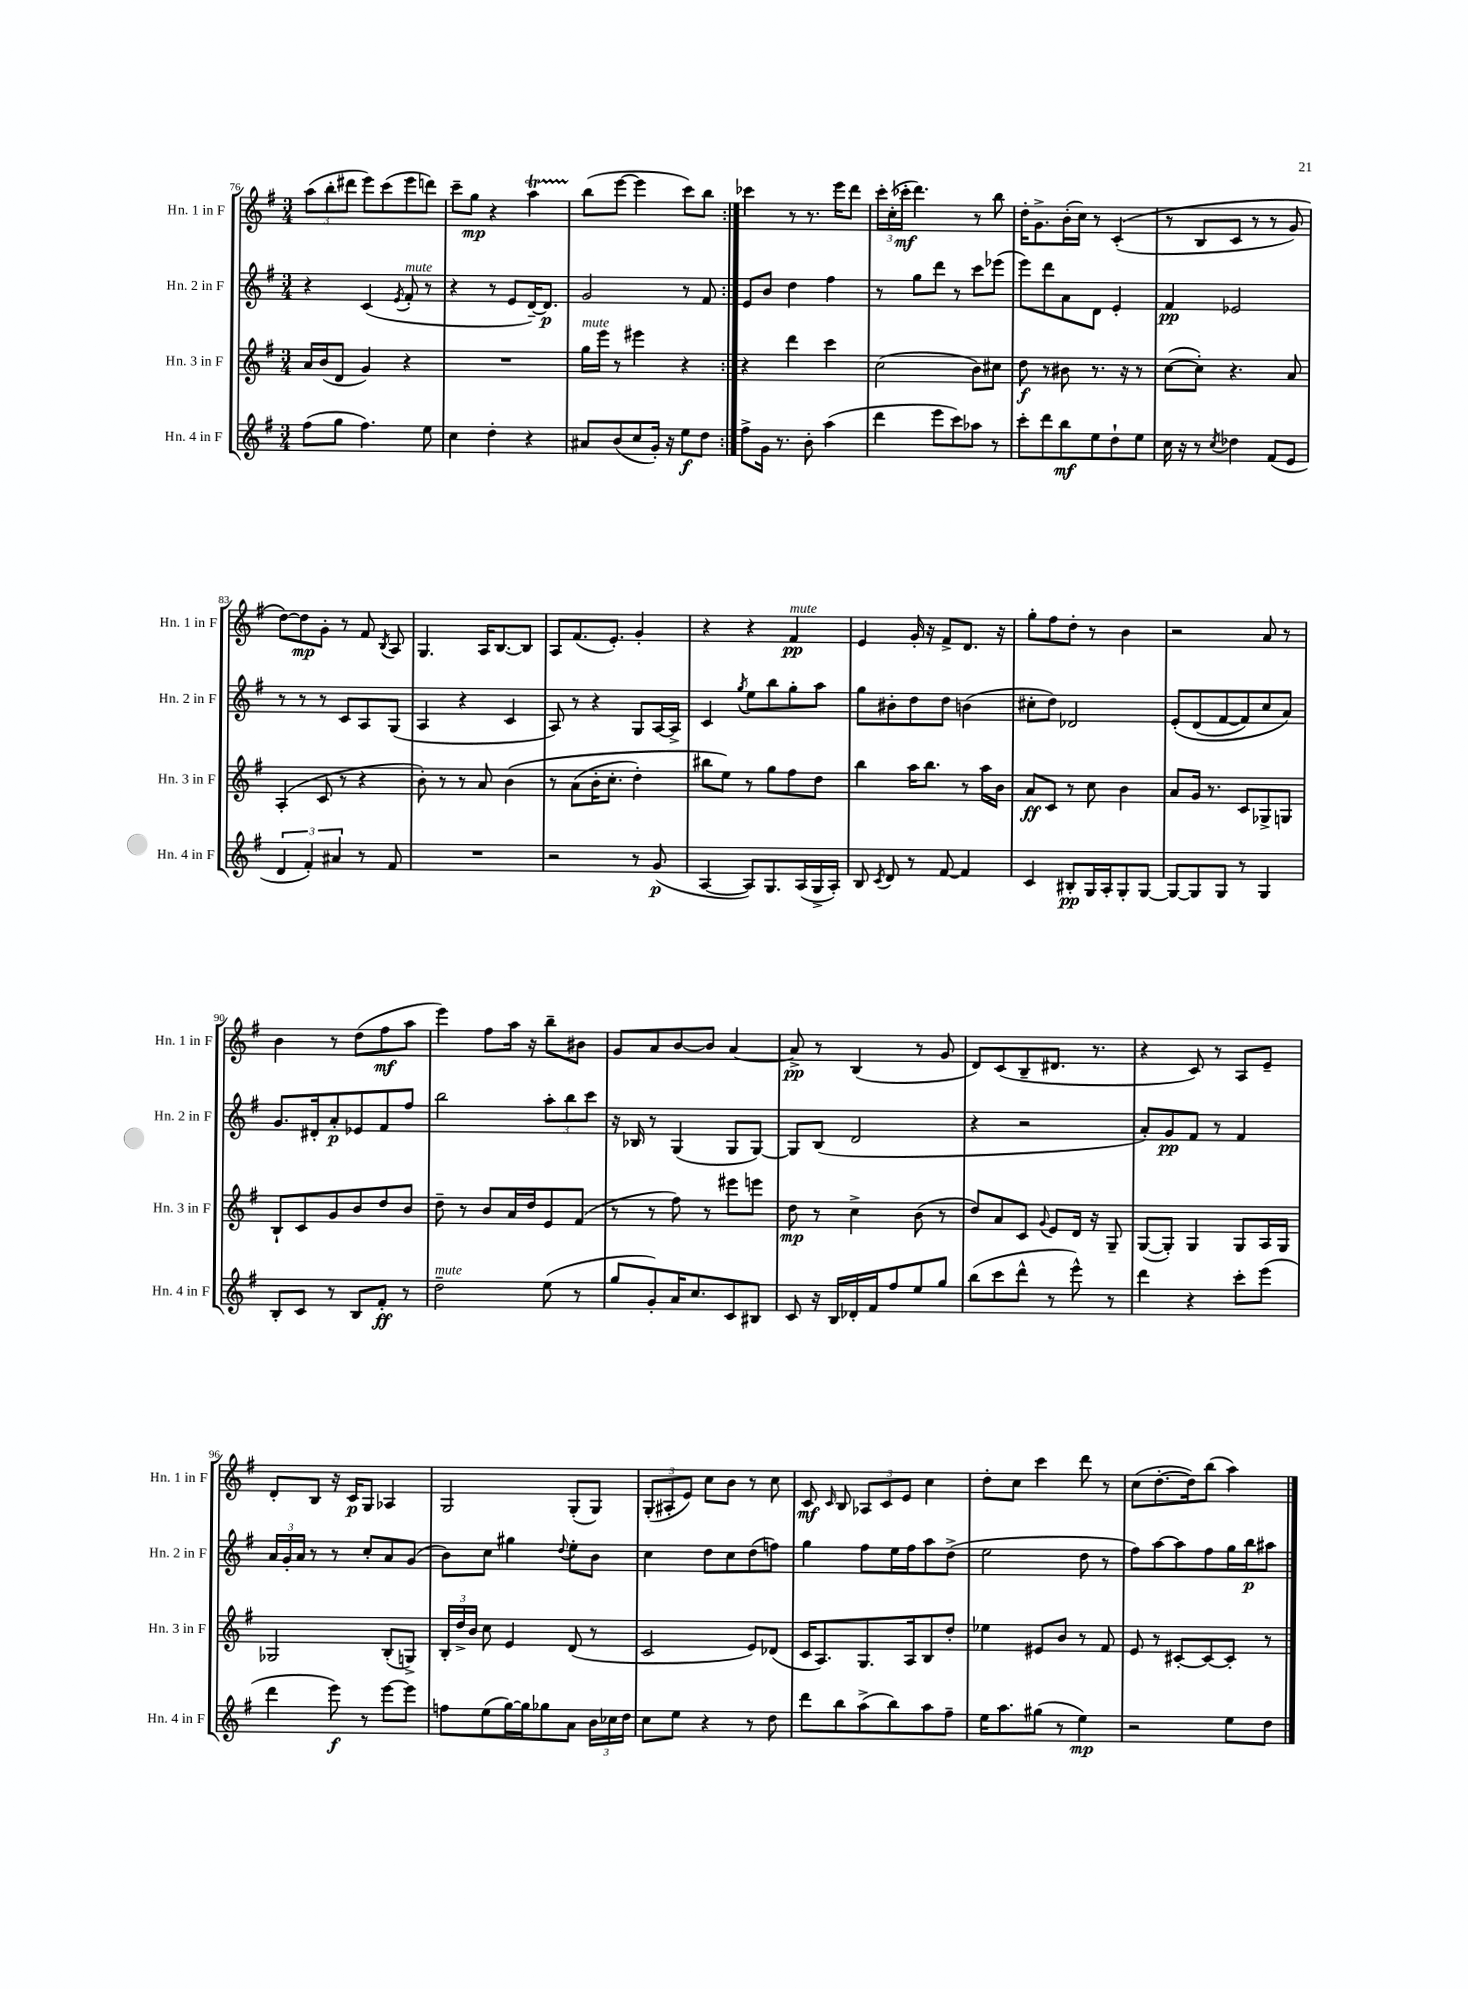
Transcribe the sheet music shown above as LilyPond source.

<<
\new StaffGroup <<
\new Staff = "s0" \with { instrumentName = "Hn. 1 in F" shortInstrumentName = "Hn. 1 in F" } {
    \clef treble \key g \major \numericTimeSignature \time 3/4
    \autoBeamOff \repeat volta 2 { \tuplet 3/2 { a''8[( b''8-. dis'''8] } e'''8[) c'''8( e'''8 d'''8]) |
    c'''8[-- g''8]\mp r4 a''4\startTrillSpan |
    b''8[\stopTrillSpan( e'''8]~ e'''4 c'''8[) b''8] | }
    ces'''4 r8 r8. e'''16[ d'''8] |
    \tuplet 3/2 { c'''16[-. c''16-.( ces'''16]-.\mf } d'''4.) r8 b''8 |
    d''16[-. g'8.-> b'16-.( c''16]) r8 c'4-.(\( |
    r8 b8[ c'8] r8 r8 g'8) |
    d''8[~\) d''8\mp g'8]-. r8 fis'8 \acciaccatura { b8 } a8 |
    g4. a16[ b8.~ b8] |
    a8[ fis'8.( e'8.]-.) g'4-. |
    r4 r4 fis'4\pp^\markup { \italic "mute" } |
    e'4 g'16-. r16 fis'8[-> d'8.] r16 |
    g''8[-. fis''8 d''8]-. r8 b'4 |
    r2 a'8 r8 |
    b'4 r8 d''8[( fis''8\mf a''8] |
    e'''4) fis''8[ a''16] r16 b''8[-- bis'8] |
    g'8[ a'8 b'8~ b'8] a'4~ |
    a'8->\pp r8 b4( r8 g'8 |
    d'8[) c'8( b8-- dis'8.] r8. |
    r4 c'8) r8 a8[ e'8]-- |
    d'8[-. b8] r16 c'16[\p g8] aes4 |
    g2 g8[-.( g8]) |
    \tuplet 3/2 { g8[-.( ais8-. e'8]) } c''8[ b'8] r8 c''8 |
    c'8\mf \grace { c'16 } b8 \tuplet 3/2 { aes8[ c'8 e'8] } c''4 |
    d''8[-. c''8] c'''4 d'''8 r8 |
    c''8[( d''8.~-. d''16) b''8]( a''4) \bar "|." |
}
\new Staff = "s1" \with { instrumentName = "Hn. 2 in F" shortInstrumentName = "Hn. 2 in F" } {
    \clef treble \key g \major \numericTimeSignature \time 3/4
    \autoBeamOff \repeat volta 2 { r4 c'4( \acciaccatura { e'8 } fis'8-.^\markup { \italic "mute" } r8 |
    r4 r8 e'8[ d'16~--) d'8.]\p |
    g'2 r8 fis'8 | }
    e'8[ b'8] d''4 fis''4 |
    r8 g''8[ d'''8] r8 c'''8[ ees'''8]( |
    e'''8[) d'''8 a'8 d'8] e'4-. |
    fis'4\pp ees'2 |
    r8 r8 r8 c'8[ a8 g8]( |
    a4 r4 c'4 |
    a8) r8 r4 g8[ a16~ a16]-> |
    c'4 \acciaccatura { g''8 } e''8[ b''8 g''8-. a''8] |
    g''8[ bis'8-. d''8 d''8] b'4( |
    cis''8[-. d''8]) des'2 |
    e'8[-.\( d'8( fis'8~ fis'8) c''8 a'8]\) |
    g'8.[ dis'16-. a'8-.\p ees'8 fis'8 fis''8] |
    b''2 \tuplet 3/2 { a''8[-. b''8 c'''8] } |
    r16 bes16 r8 g4( g8[ g8]~) |
    g8[ b8]( d'2 |
    r4 r2 |
    a'8[-.) g'8\pp fis'8] r8 fis'4 |
    \tuplet 3/2 { a'16[ g'16-. a'16] } r8 r8 c''8[-. a'8 g'8]( |
    b'8[) c''8] gis''4 \appoggiatura { d''8 } e''8[-. b'8] |
    c''4 d''8[ c''8 d''8( f''8]) |
    g''4 fis''8[ e''16 fis''16 a''8 d''8]->( |
    e''2 d''8 r8 |
    fis''8[) a''8~ a''8 fis''8 g''16 b''16\p ais''8] \bar "|." |
}
\new Staff = "s2" \with { instrumentName = "Hn. 3 in F" shortInstrumentName = "Hn. 3 in F" } {
    \clef treble \key g \major \numericTimeSignature \time 3/4
    \autoBeamOff \repeat volta 2 { a'16[ b'16( d'8] g'4) r4 |
    R2. |
    g''16[^\markup { \italic "mute" } e'''16] r8 eis'''4 r4 | }
    r4 d'''4 c'''4 |
    c''2( b'8[) cis''8] |
    d''8\f r8 bis'8 r8. r16 r8 |
    c''8[~( c''8]-.) r4. a'8 |
    a4-.( c'8 r8 r4 |
    b'8-.) r8 r8 a'8 b'4\( |
    r8 a'8[( b'16-. c''8.]-. d''4-.) |
    bis''8[ e''8]\) r8 g''8[ fis''8 d''8] |
    b''4 a''16[ b''8.] r8 a''16[ b'16] |
    a'8[\ff c'8] r8 c''8 b'4 |
    a'8[ g'16] r8. c'8[ ges8-> g8] |
    b8[-! c'8 g'8 b'8 d''8 b'8] |
    d''8-- r8 b'8[ a'16 d''16 e'8 fis'8]( |
    r8 r8 fis''8) r8 eis'''8[ e'''8] |
    d''8\mp r8 c''4-> b'8( r8 |
    d''8[) a'8 c'8] \appoggiatura { g'8 } e'8[ d'16] r16 g8-- |
    g8[~( g8]-.) g4 g8[ a16 g16] |
    ges2 b8[-.( g8]->) |
    \tuplet 3/2 { b16[-. d''16-> b'16] } c''8 e'4 d'8( r8 |
    c'2 e'8[) des'8]( |
    c'16[ a8.) g8. a16 b8 d''8]-. |
    ees''4 eis'8[ b'8] r8 fis'8 |
    e'8 r8 cis'8[~-. cis'8~ cis'8]-. r8 \bar "|." |
}
\new Staff = "s3" \with { instrumentName = "Hn. 4 in F" shortInstrumentName = "Hn. 4 in F" } {
    \clef treble \key g \major \numericTimeSignature \time 3/4
    \autoBeamOff \repeat volta 2 { fis''8[( g''8] fis''4.) e''8 |
    c''4 d''4-. r4 |
    ais'8[ b'8( c''8 g'16]-.) r16 e''8[\f d''8] | }
    fis''8[-> g'16] r8. b'8-. a''4( |
    d'''4 e'''8[ c'''8) aes''8] r8 |
    c'''8[-. d'''8 b''8\mf e''8 d''8-! e''8] |
    c''16 r16 r8 \acciaccatura { c''8 } des''4 fis'8[( e'8] |
    \tuplet 3/2 { d'4 fis'4-.) ais'4 } r8 fis'8 |
    R2. |
    r2 r8 g'8\p( |
    a4~ a8[) g8. a16( g16-> a16]-.) |
    b8 \acciaccatura { c'8 } d'8 r8 fis'8~ fis'4 |
    c'4 bis8[-.\pp g16 a16-. g8-. g8]~ |
    g8[~ g8 g8] r8 g4 |
    b8[-. c'8] r8 b8[ fis'8]-.\ff r8 |
    d''2--^\markup { \italic "mute" } e''8( r8 |
    g''8[ g'8-.) a'16 c''8. c'8 bis8] |
    c'8 r16 b16[ des'16-. fis'16 fis''8 e''8 g''8] |
    b''8[( c'''8 d'''8]-^ r8 e'''8-^) r8 |
    d'''4 r4 c'''8[-. e'''8]( |
    d'''4 e'''8\f) r8 e'''8[~ e'''8] |
    f''8[ e''8( g''16~) g''16 ges''8 a'8] \tuplet 3/2 { b'16[ ces''16 d''16] } |
    c''8[ e''8] r4 r8 d''8 |
    d'''8[ b''8 a''8->( b''8) a''8 fis''8]-- |
    e''16[ a''8. gis''8]( r8 e''4\mp) |
    r2 e''8[ d''8] \bar "|." |
}
>>
>>
\layout { \context { \Score currentBarNumber = #76 } }
